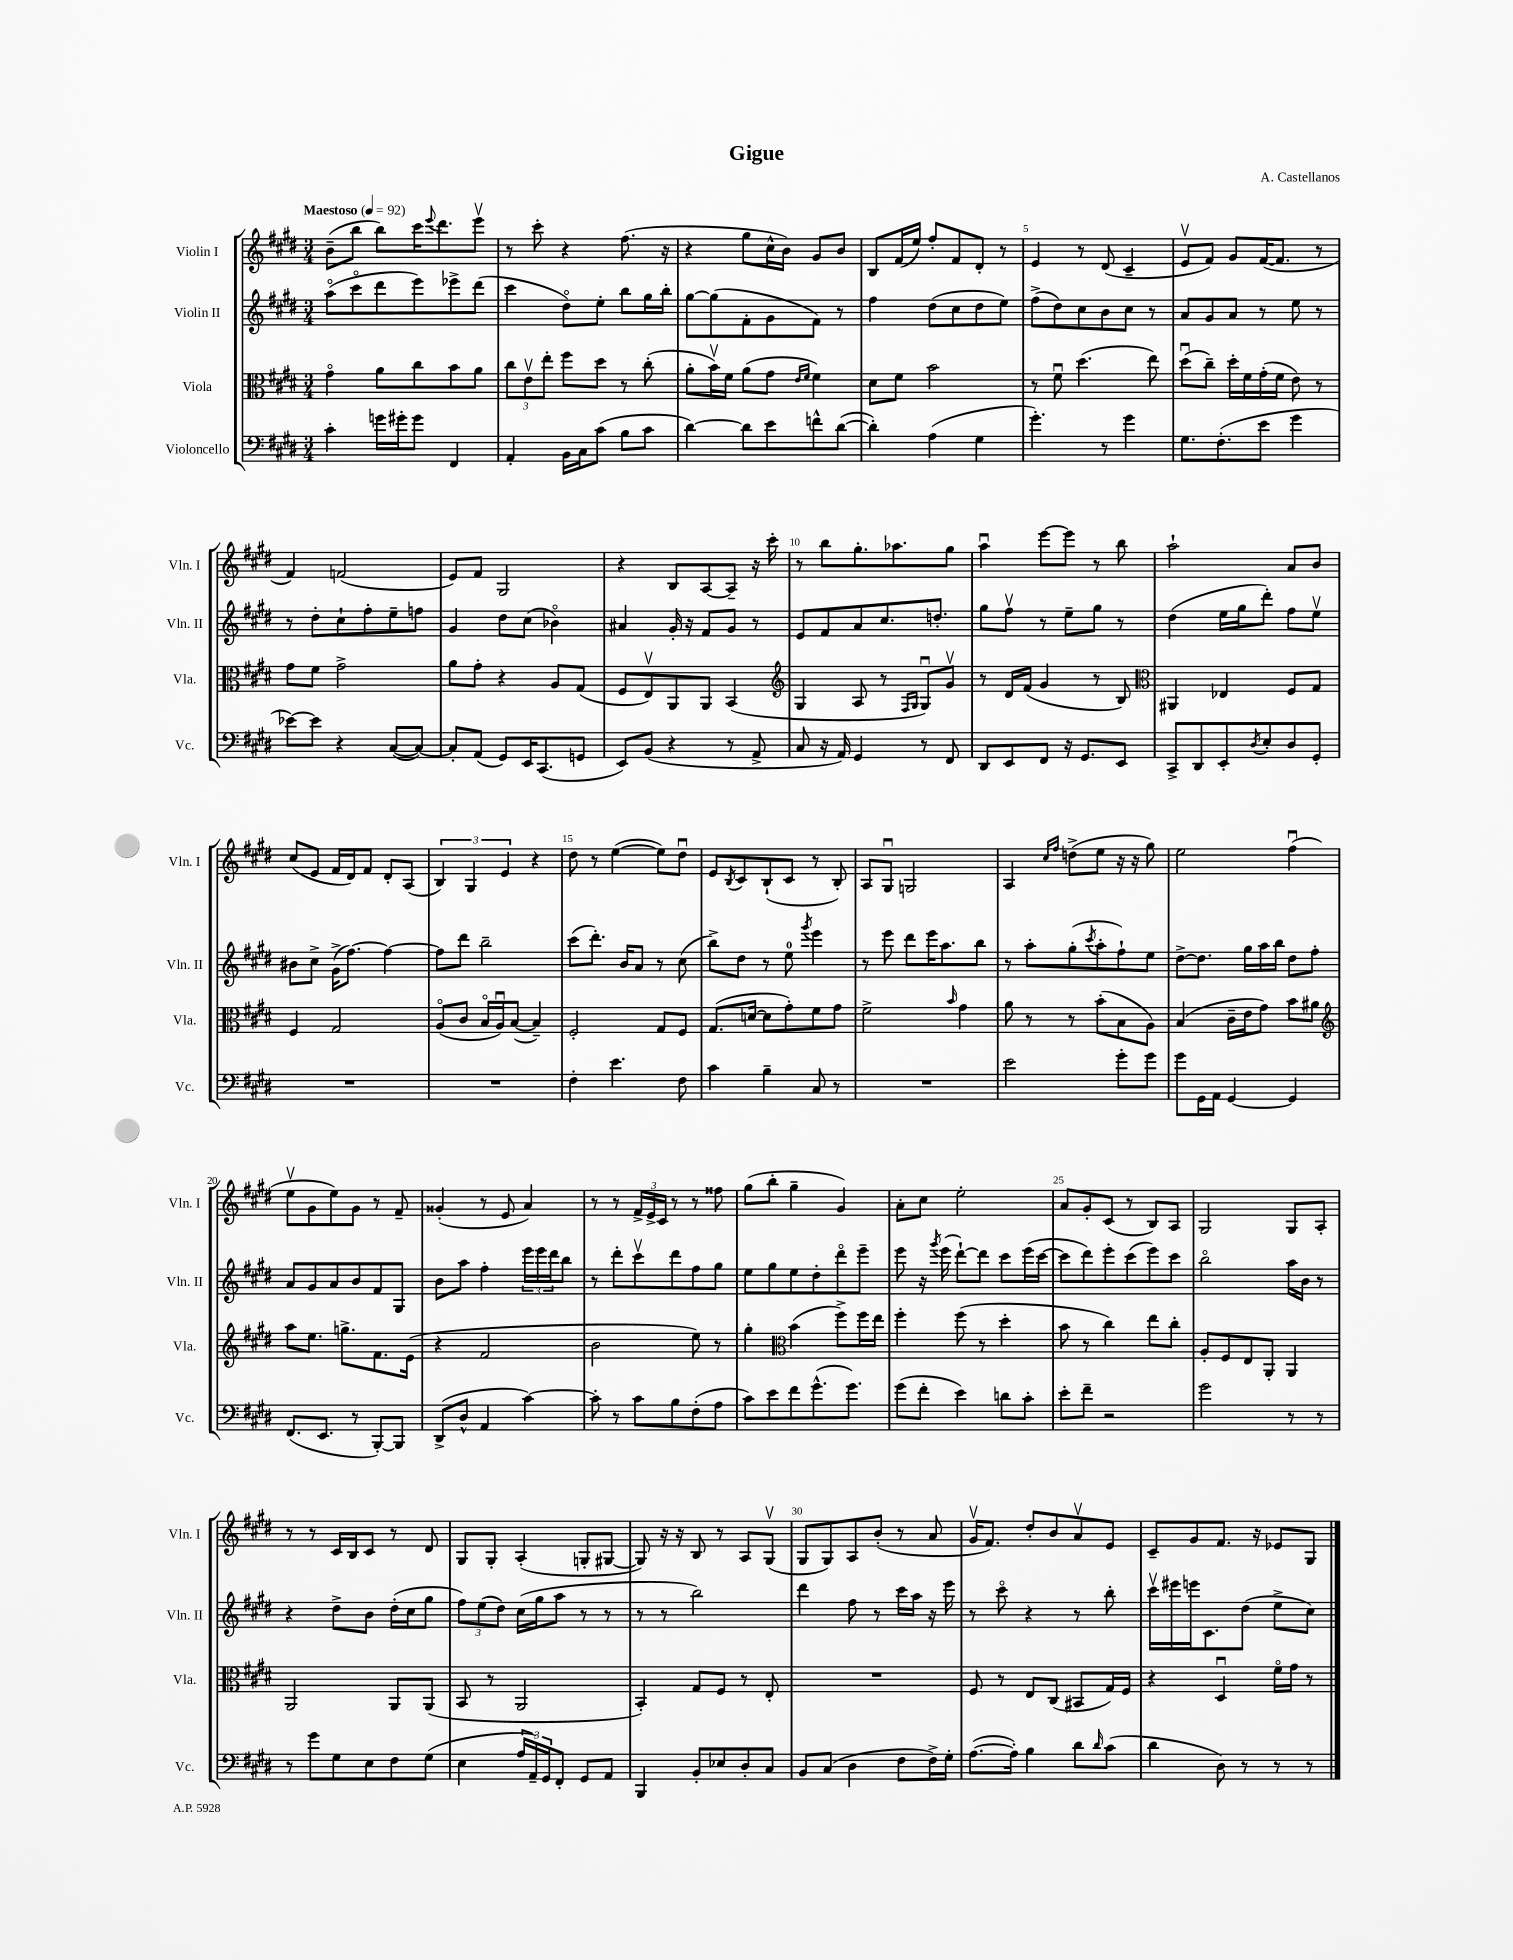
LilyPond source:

\header { title = "Gigue" composer = "A. Castellanos" }
<<
\new StaffGroup <<
\new Staff = "s0" \with { instrumentName = "Violin I" shortInstrumentName = "Vln. I" } {
    \clef treble \key e \major \numericTimeSignature \time 3/4 \tempo "Maestoso" 4 = 92
    b'8--( b''8 b''8) cis'''16 \appoggiatura { e'''8 } dis'''8. e'''8\upbow |
    r8 cis'''8-. r4 fis''8.( r16 |
    r4 gis''8 cis''16-^ b'16) gis'8 b'8 |
    b8 fis'16( e''16) fis''8-. fis'8 dis'8-. r8 |
    e'4 r8 dis'8( cis'4-- |
    e'8\upbow fis'8) gis'8 fis'16~( fis'8. r8 |
    fis'4) f'2( |
    e'8) fis'8 gis2 |
    r4 b8 a8~ a8-- r16 cis'''16-. |
    r8 b''8 gis''8.-. aes''8. gis''8 |
    a''4\downbow e'''8~ e'''8 r8 b''8 |
    a''2-! a'8 b'8 |
    cis''8( e'8 fis'16 dis'16) fis'8 dis'8-. a8( |
    \tuplet 3/2 { b4) gis4 e'4 } r4 |
    dis''8 r8 e''4~( e''8) dis''8\downbow |
    e'8 \acciaccatura { b8 } cis'8 b8-!( cis'8 r8 b8-.) |
    a8 gis8\downbow g2 |
    a4 \grace { cis''16 fis''16 } d''8->( e''8 r16 r16 gis''8) |
    e''2 fis''4\downbow( |
    e''8\upbow gis'8 e''8) gis'8 r8 fis'8-- |
    gisis'4-.( r8 e'8 a'4) |
    r8 r8 \tuplet 3/2 { fis'16-> e'16-> cis'16 } r8 r8 fisis''8 |
    gis''8( b''8-. gis''4-- gis'4) |
    a'8-. cis''8 e''2-. |
    a'8 gis'8-. cis'8( r8 b8) a8 |
    gis2 gis8 a8-. |
    r8 r8 cis'16 b16 cis'8 r8 dis'8 |
    gis8 gis8-. a4-.( g8-. gis8~ |
    gis8) r16 r16 b8 r8 a8 gis8\upbow( |
    gis8 gis8) a8 b'8-.( r8 a'8 |
    gis'16\upbow fis'8.) dis''8-. b'8 a'8\upbow e'8 |
    cis'8-- gis'8 fis'8. r16 ees'8 gis8 \bar "|." |
}
\new Staff = "s1" \with { instrumentName = "Violin II" shortInstrumentName = "Vln. II" } {
    \clef treble \key e \major \numericTimeSignature \time 3/4
    a''8\flageolet( cis'''8\flageolet dis'''8 e'''8) ees'''8-> dis'''8( |
    cis'''4 dis''8\flageolet) e''8-. b''8 gis''16 b''16-. |
    gis''8~ gis''8( fis'8-. gis'8 fis'8) r8 |
    fis''4 dis''8( cis''8 dis''8 e''8) |
    fis''8->( dis''8) cis''8 b'8 cis''8 r8 |
    a'8 gis'8 a'8 r8 e''8 r8 |
    r8 dis''8-. cis''8-! fis''8-. e''8-- f''8 |
    gis'4 dis''8 cis''8( bes'4\flageolet) |
    ais'4 gis'16-. r16 fis'8 gis'8 r8 |
    e'8 fis'8 a'8 cis''8. d''8.-. |
    gis''8 fis''8\upbow r8 e''8-- gis''8 r8 |
    dis''4( e''16 gis''16 dis'''8-.) fis''8 e''8\upbow |
    bis'8 cis''8-> gis'16->( fis''8.~) fis''4~ |
    fis''8 dis'''8 b''2-- |
    cis'''8( dis'''8.-.) b'16 a'8 r8 cis''8( |
    b''8->) dis''8 r8 e''8-0 \acciaccatura { gis'''8 } e'''4 |
    r8 e'''8 dis'''8 e'''16 a''8. b''8 |
    r8 a''8-. gis''8-.( \acciaccatura { cis'''8 } a''8-. fis''8-!) e''8 |
    dis''8~-> dis''8. gis''16 a''16 b''16 dis''8 fis''8-. |
    a'8 gis'8 a'8 b'8 fis'8 gis8 |
    b'8 a''8 fis''4-. \tuplet 3/2 { e'''16 e'''16 dis'''16 } b''8 |
    r8 dis'''8-. cis'''8\upbow dis'''8 fis''8 gis''8 |
    e''8 gis''8 e''8 dis''8-. dis'''8\flageolet e'''8-- |
    e'''8 r16 \acciaccatura { gis'''8 } e'''16( dis'''8~-!) dis'''8 cis'''8 e'''16( cis'''16~ |
    cis'''8 dis'''8) e'''8-. cis'''8( e'''8) cis'''8 |
    b''2\flageolet a''16 b'16 r8 |
    r4 dis''8-> b'8 dis''16-.( cis''16 gis''8 |
    \tuplet 3/2 { fis''8) e''8( dis''8) } cis''16( gis''16 a''8 r8 r8 |
    r8 r8 b''2) |
    dis'''4 fis''8 r8 cis'''16 a''16 r16 e'''16 |
    r8 cis'''8\flageolet r4 r8 b''8-. |
    cis'''16\upbow eis'''16 e'''16 cis'8. dis''8( e''8-> cis''8) \bar "|." |
}
\new Staff = "s2" \with { instrumentName = "Viola" shortInstrumentName = "Vla." } {
    \clef alto \key e \major \numericTimeSignature \time 3/4
    gis'4\flageolet a'8 cis''8 b'8 a'8 |
    \tuplet 3/2 { cis''8 e'8\upbow e''8-. } fis''8 dis''8 r8 cis''8-.( |
    a'8-. b'16\upbow) fis'16 a'8( gis'8 \grace { e'16 fis'16 } fis'4) |
    dis'8 fis'8 b'2 |
    r8 fis'8\downbow dis''4.( e''8) |
    dis''8\downbow( cis''8--) dis''16-. fis'16 gis'16-.( fis'16 e'8) r8 |
    gis'8 fis'8 gis'2-> |
    a'8 gis'8-. r4 a8 gis8( |
    fis8 e8\upbow) a,8 a,8 b,4( |
    \clef treble gis4 a8 r8 \grace { fis16 gis16 } gis8\downbow) gis'8\upbow |
    r8 dis'16 fis'16( gis'4 r8 b8) |
    \clef alto ais,4 ees4 fis8 gis8 |
    fis4 gis2 |
    a8\flageolet( cis'8 b16\flageolet a16\downbow) b8~( b4--) |
    fis2-. gis8 fis8 |
    gis8.( d'16~ d'8 gis'8-.) fis'8 gis'8 |
    fis'2-> \grace { b'16 } gis'4 |
    a'8 r8 r8 b'8-.( b8 a8) |
    b4( cis'16-- e'16 gis'8) b'8 ais'8 |
    \clef treble a''8 e''8. g''8.-> fis'8. e'16( |
    r4 fis'2 |
    b'2 e''8) r8 |
    gis''4-. \clef alto b'4( fis''8->) fis''16 e''16 |
    fis''4-. fis''8( r8 dis''4-. |
    b'8 r8 cis''4) e''8 cis''8-. |
    a8-. fis8 e8 a,8-. a,4 |
    a,2 a,8 a,8( |
    b,8 r8 a,2 |
    b,4-.) gis8 fis8 r8 e8-. |
    R2. |
    fis8 r8 e8 cis8( bis,8 gis16) fis16 |
    r4 dis4\downbow fis'16\flageolet gis'16 r8 \bar "|." |
}
\new Staff = "s3" \with { instrumentName = "Violoncello" shortInstrumentName = "Vc." } {
    \clef bass \key e \major \numericTimeSignature \time 3/4
    cis'4-. g'16 gis'16-. gis'8 fis,4 |
    a,4-. b,16 cis16 cis'8( b8 cis'8 |
    dis'4~) dis'8 e'8 f'8-^ dis'8~( |
    dis'4-.) a4( gis4 |
    gis'4.-.) r8 gis'4 |
    gis8. fis8.-.( e'8 gis'4 |
    ees'8~) ees'8 r4 cis8~( cis8~) |
    cis8-. a,8( gis,8) e,16 cis,8.( g,8 |
    e,8) b,8( r4 r8 a,8-> |
    cis8 r16 a,16) gis,4 r8 fis,8 |
    dis,8 e,8 fis,8 r16 gis,8. e,8 |
    cis,8-> dis,8 e,8-. \acciaccatura { dis8 } e8-. dis8 gis,8-. |
    R2. |
    R2. |
    fis4-. e'4. fis8 |
    cis'4 b4-- cis8 r8 |
    R2. |
    e'2 gis'8-. gis'8 |
    gis'8 gis,16 a,16 gis,4~ gis,4 |
    fis,8.( e,8. r8 b,,8~-.) b,,8 |
    dis,8->( dis8-^ a,4 cis'4~) |
    cis'8-. r8 cis'8 b8 fis8-.( a8 |
    cis'8) e'8 fis'8 gis'8.-^( gis'8.) |
    gis'8( fis'8-. e'4) d'8 cis'8-. |
    e'8-. fis'8-- r2 |
    gis'2 r8 r8 |
    r8 gis'8 gis8 e8 fis8 gis8( |
    e4 \tuplet 3/2 { a16 a,16--) gis,16 } fis,8-. gis,8 a,8 |
    b,,4 b,8-. ees8 dis8-. cis8 |
    b,8 cis8( dis4 fis8 fis16->) gis16-. |
    a8.~( a16-.) b4 dis'8 \grace { dis'16 } cis'8( |
    dis'4 dis8) r8 r8 r8 \bar "|." |
}
>>
>>
\layout { \context { \Score \override BarNumber.break-visibility = ##(#f #t #t) barNumberVisibility = #(every-nth-bar-number-visible 5) } }
